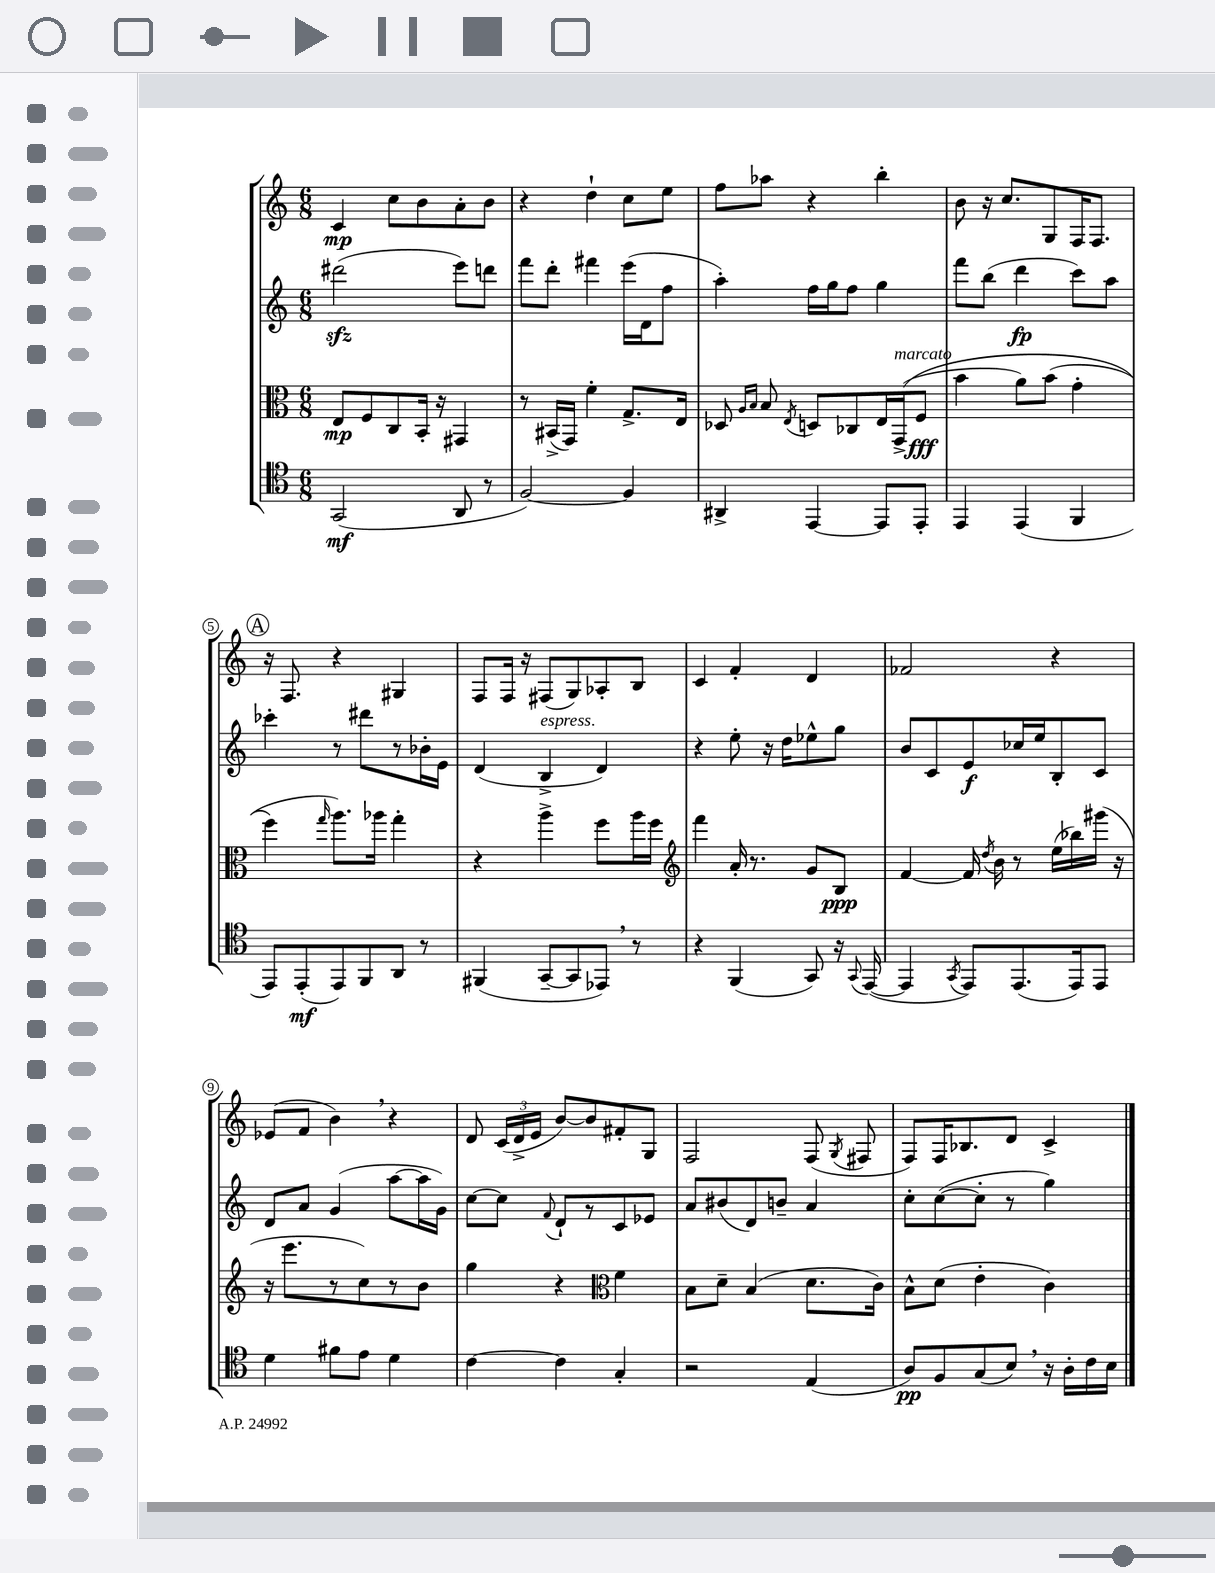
<<
\new StaffGroup <<
\new Staff = "s0" {
    \clef treble \key c \major \numericTimeSignature \time 6/8
    \autoBeamOff c'4\mp c''8[ b'8 a'8-. b'8] |
    r4 d''4-! c''8[ e''8] |
    f''8[ aes''8] r4 b''4-. |
    b'8 r16 c''8.[ g8 f16 f8.] |
    \mark \markup { \circle "A" } r16 f8. r4 gis4 |
    f8[ f16] r16 fis8[( g8) aes8-. b8] |
    c'4 f'4-. d'4 |
    fes'2 r4 |
    ees'8[( f'8] b'4) \breathe r4 |
    d'8 \tuplet 3/2 { c'16[( d'16-> e'16] } b'8[~) b'8 fis'8-. g8] |
    f2 f8( \acciaccatura { g8 } fis8 |
    f8[) f16 bes8. d'8] c'4-> \bar "|." |
}
\new Staff = "s1" {
    \clef treble \key c \major \numericTimeSignature \time 6/8
    \autoBeamOff dis'''2\sfz( e'''8[) d'''8] |
    f'''8[ d'''8]-. fis'''4 e'''16[( d'16 f''8] |
    a''4-.) f''16[ g''16 f''8] g''4 |
    f'''8[ b''8]( d'''4\fp c'''8[) a''8] |
    \mark \markup { \circle "A" } ces'''4-. r8 dis'''8[ r8 bes'16-. e'16] |
    d'4( b4->^\markup { \italic "espress." } d'4) |
    r4 e''8-. r16 d''16[ ees''8-^ g''8] |
    b'8[ c'8 e'8\f ces''16 e''16 b8-. c'8] |
    d'8[ a'8] g'4( a''8[~ a''16 g'16]) |
    c''8[~ c''8] \appoggiatura { f'8 } d'8[-! r8 c'8 ees'8] |
    a'8[ bis'8( d'8) b'8]-- a'4 |
    c''8[-. c''8~( c''8]-. r8 g''4) \bar "|." |
}
\new Staff = "s2" {
    \clef alto \key c \major \numericTimeSignature \time 6/8
    \autoBeamOff e8[\mp f8 c8 b,16]-. r16 gis,4 |
    r8 bis,16[->( g,16]) f'4-. g8.[-> e16] |
    des8 \grace { a16[ b16] } b8 \acciaccatura { e8 } d8[ ces8 e16 g,16->^\markup { \italic "marcato" }(\( f8]\fff |
    b'4 a'8[) b'8]( g'4-. |
    \mark \markup { \circle "A" } f''4\) \grace { g''16 } a''8.[) aes''16] g''4-. |
    r4 a''4-> f''8[ a''16 f''16] |
    \clef treble f'''4 a'16-. r8. g'8[ b8]\ppp |
    f'4~ f'16 \acciaccatura { d''8 } b'16 r8 e''16[( bes''16) gis'''16]( r16 |
    r16 e'''8.[ r8 c''8) r8 b'8] |
    g''4 r4 \clef alto f'4 |
    b8[ d'8]-- b4( d'8.[ c'16]) |
    b8[-^ d'8]( e'4-. c'4) \bar "|." |
}
\new Staff = "s3" {
    \clef tenor \key c \major \numericTimeSignature \time 6/8
    \autoBeamOff g,2\mf( a,8 r8 |
    f2~) f4 |
    ais,4-> e,4~ e,8[ e,8]-. |
    e,4 e,4( f,4 |
    \mark \markup { \circle "A" } e,8[) e,8-.\mf( e,8) f,8 a,8] r8 |
    fis,4( g,8[~-- g,8 ees,8]) \breathe r8 |
    r4 f,4( g,8) r16 \appoggiatura { g,8 } e,16~( |
    e,4 \acciaccatura { g,8 } e,8[) e,8.( e,16) e,8] |
    d'4 fis'8[ e'8] d'4 |
    c'4~ c'4 g4-. |
    r2 e4( |
    a8[\pp) f8 g8( b8]) \breathe r16 a16[-. c'16 b16] \bar "|." |
}
>>
>>
\layout { \context { \Score \override BarNumber.stencil = #(make-stencil-circler 0.1 0.3 ly:text-interface::print) } }
